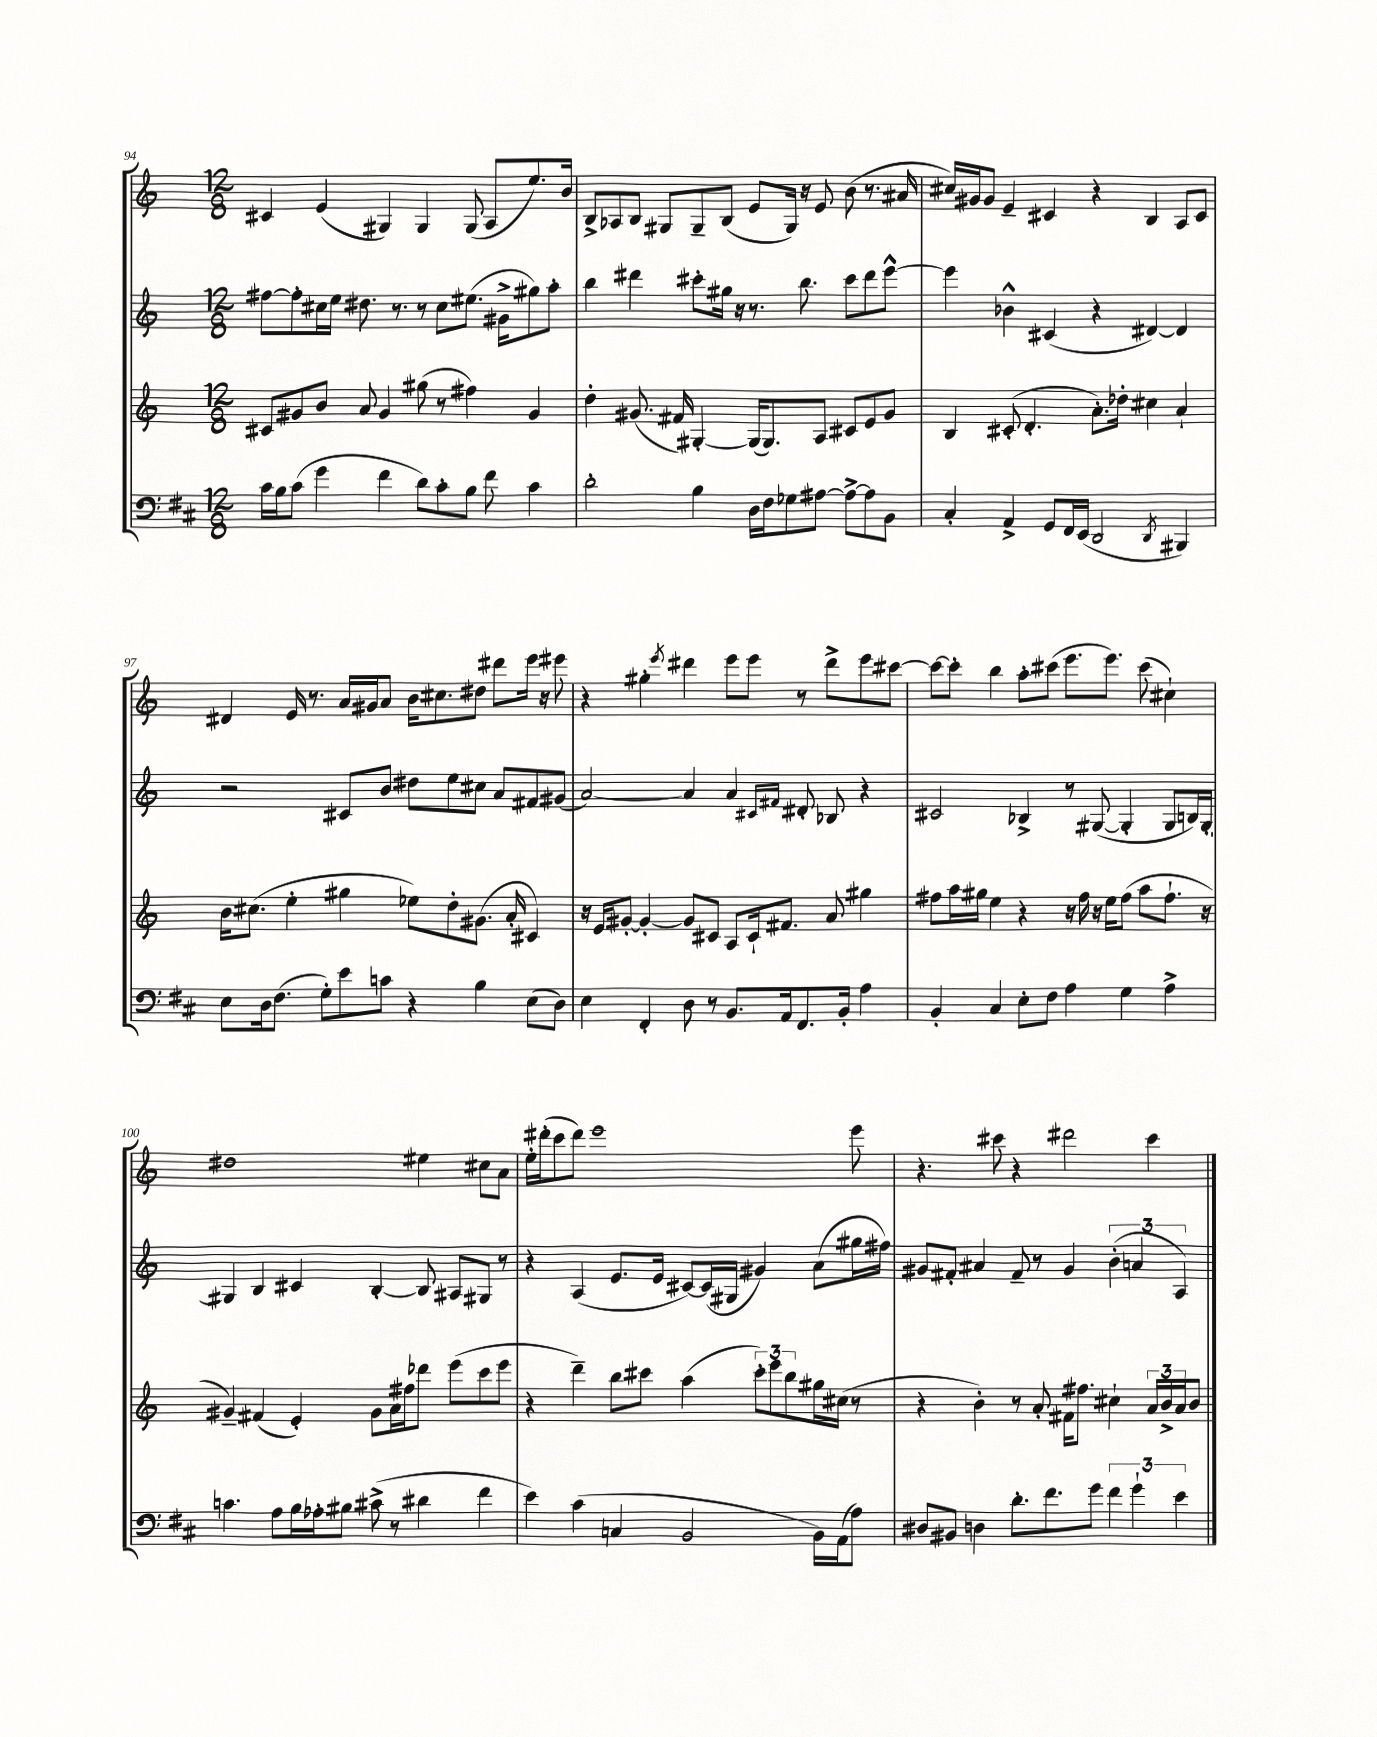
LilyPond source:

<<
\new StaffGroup <<
\new Staff = "s0" {
    \clef treble \key c \major \numericTimeSignature \time 12/8
    cis'4 e'4( gis4) gis4 gis8( a8 e''8.) b'16 |
    b8-> aes8 b8 gis8 gis8-- b8( e'8 gis16) r16 e'8 b'8( r8. ais'16 |
    cis''16) gis'16 gis'8 e'4-- cis'4 r4 b4 a8 cis'8 |
    dis'4 e'16 r8. a'16 gis'16 a'8 b'16 cis''8. dis''8 dis'''8 e'''16 r16 eis'''8 |
    r4 gis''4-. \acciaccatura { e'''8 } dis'''4 e'''8 e'''8 r8 dis'''8-> e'''8 cis'''8~ |
    cis'''8~ cis'''8-. b''4 a''8-. cis'''8( e'''8. e'''8.) cis'''8( cis''4-!) |
    dis''1 eis''4 cis''8 a'8 |
    e''16-. dis'''16-.( c'''8 dis'''8) e'''1 e'''8 |
    r4. cis'''8 r4 dis'''2 cis'''4 \bar "|." |
}
\new Staff = "s1" {
    \clef treble \key c \major \numericTimeSignature \time 12/8
    fis''8~ fis''8-. cis''16 e''16 dis''8. r8. r8 cis''8 eis''8.( gis'16-> gis''8) a''8-. |
    b''4 dis'''4 cis'''8-. gis''16 r16 r8. b''8. cis'''8 dis'''8 e'''8~-^ |
    e'''4 bes'4-^ cis'4( r4 dis'4~) dis'4 |
    r2 cis'8 b'8 dis''8 e''8 cis''8 a'8 fis'8 gis'8( |
    a'2~) a'4 a'4 \grace { cis'16 fis'16 } dis'8-. bes8 r4 |
    cis'2 bes4-> r8 gis8~( gis4-. gis8 b16) gis16~-. |
    gis4 b4 cis'4 b4~-. b8 ais8 gis8 r8 |
    r4 a4( e'8. e'16 cis'8~) cis'16( gis16 gis'4) a'8( gis''16 fis''16) |
    gis'8 fis'8-. ais'4 fis'8-- r8 gis'4 \tuplet 3/2 { b'4-.( a'4 a4) } \bar "|." |
}
\new Staff = "s2" {
    \clef treble \key c \major \numericTimeSignature \time 12/8
    cis'8 gis'8 b'8 a'8 gis'4 gis''8( r8 fis''4) gis'4 |
    d''4-. gis'8.( fis'16) gis4~-. gis16( gis8.) a8 cis'8 e'8 gis'8 |
    b4 cis'8-.( d'4.-. a'8.-.) des''16-. cis''4 a'4-! |
    b'16 cis''8.( e''4-. gis''4 ees''8) d''8-. gis'8.( a'16-. cis'4) |
    r16 e'16 gis'8~-. gis'4~-. gis'8 cis'8 a8 cis'16-! fis'8. a'8 gis''4 |
    fis''8 a''16 gis''16 e''4 r4 r16 fis''16 r16 e''16 fis''8( a''8 fis''8.-! r16 |
    gis'4--) fis'4( e'4-.) gis'8 a'16 fis''16 des'''8 e'''8( c'''8 e'''8 |
    r4 d'''4--) b''8 cis'''8 a''4( \tuplet 3/2 { cis'''8-.) e'''8 b''8 } gis''16 cis''16( r8 |
    r4 b'4-.) r8 a'8-. fis'16 fis''8. cis''4-! \tuplet 3/2 { a'16 b'16-> a'16 } b'8 \bar "|." |
}
\new Staff = "s3" {
    \clef bass \key d \major \numericTimeSignature \time 12/8
    cis'16 b16 cis'8( g'4 fis'4 d'8) cis'8-. b8 fis'8 cis'4 |
    d'2-. b4 d16 fis16 ges8 ais8~ ais8~-> ais8 b,8 |
    cis4-. a,4-> g,8 fis,16 e,16( d,2 \acciaccatura { d,8 } bis,,4) |
    e8 d16 fis8.( g8-.) e'8 c'8 r4 b4 e8( d8) |
    e4 fis,4-. d8 r8 b,8. a,16 fis,8. b,16-. a4 |
    b,4-. cis4 e8-. fis8 a4 g4 a4-> |
    c'4. a8 b16 aes16-. bis8 cis'8->( r8 dis'4 fis'4 |
    e'4) cis'4( c4 b,2 b,16) a,16( a8) |
    dis8 bis,8 d4 d'8.-. fis'8. g'8 \tuplet 3/2 { fis'4 g'4-! e'4 } \bar "|." |
}
>>
>>
\layout { \context { \Score currentBarNumber = #94 } }
